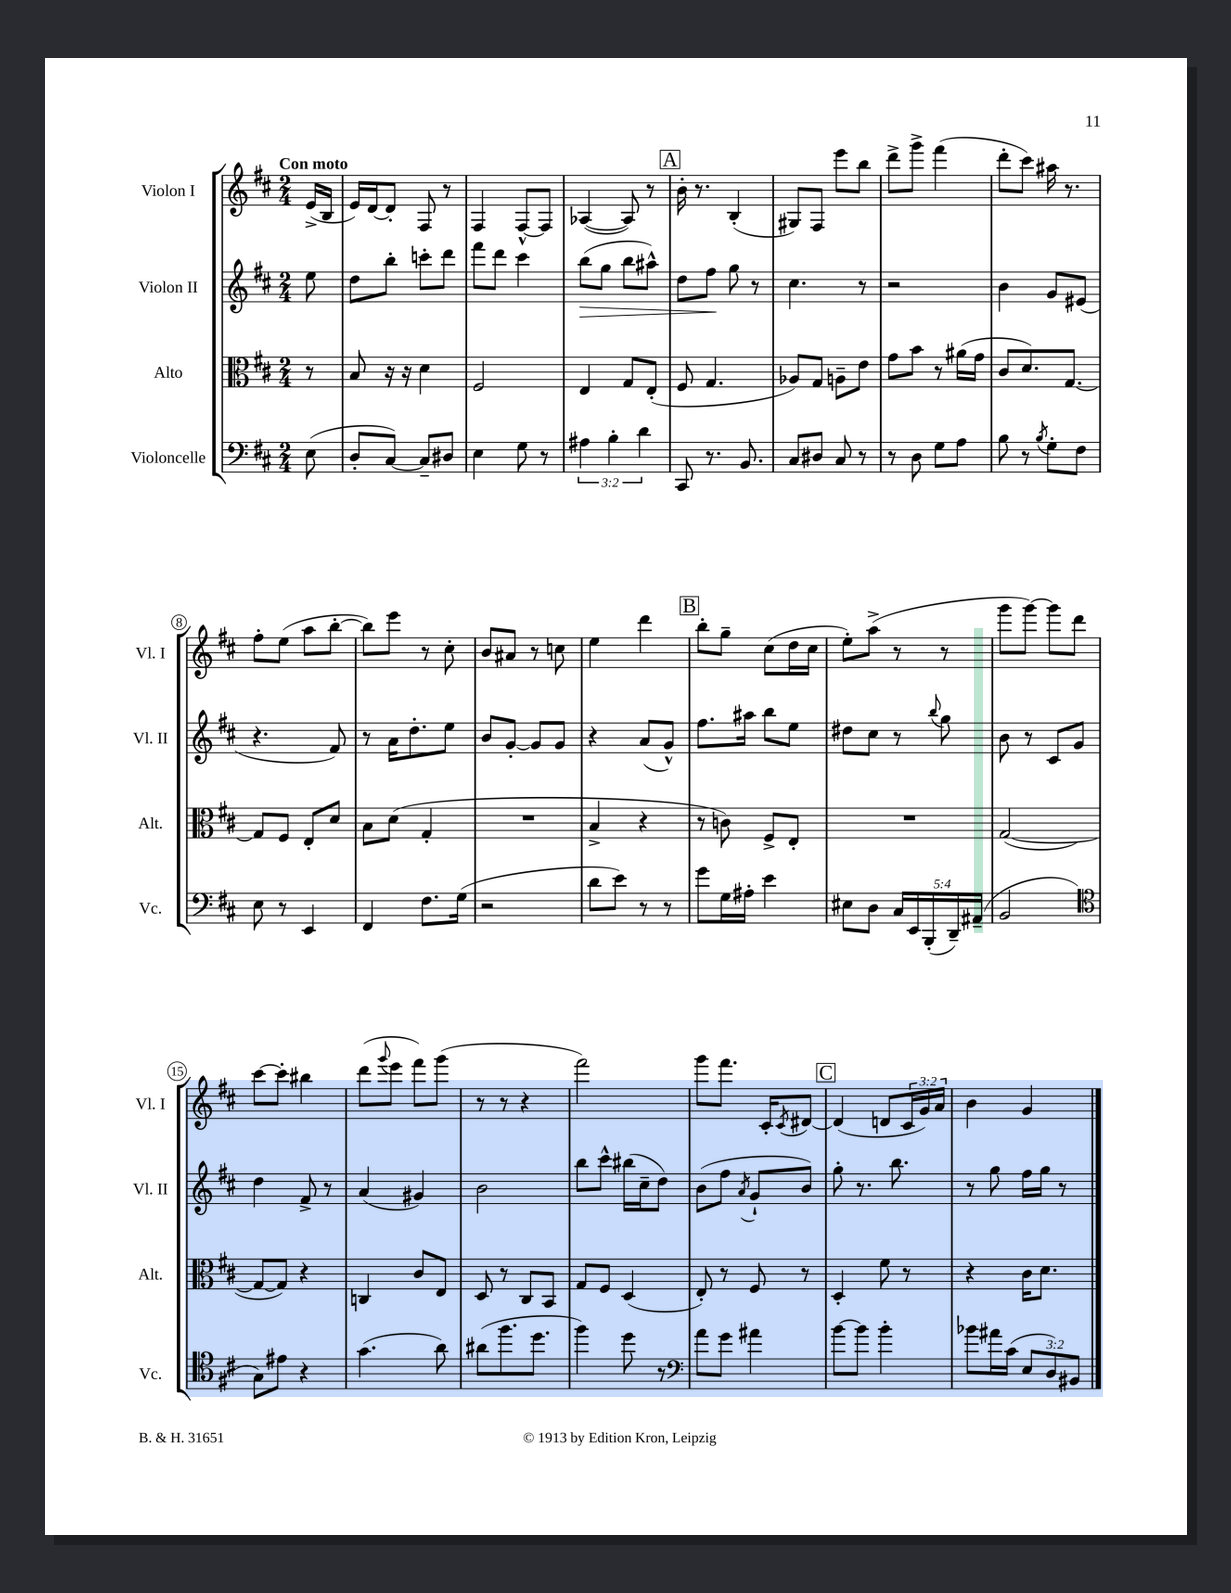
<<
\new StaffGroup <<
\new Staff = "s0" \with { instrumentName = "Violon I" shortInstrumentName = "Vl. I" } {
    \clef treble \key d \major \numericTimeSignature \time 2/4 \override Staff.TupletNumber.text = #tuplet-number::calc-fraction-text \partial 8 \tempo "Con moto"
    e'16->( b16 |
    e'16) d'16~ d'8-. fis8 r8 |
    fis4 fis8~-^ fis8 |
    aes4~( aes8) r8 |
    \mark \markup { \box "A" } b'16-. r8. b4-.( |
    gis8) fis8 e'''8 b''8 |
    d'''8-> g'''8-> fis'''4( |
    d'''8-. cis'''8) ais''16 r8. |
    fis''8-. e''8( a''8 b''8~-. |
    b''8) e'''8 r8 cis''8-. |
    b'8 ais'8 r8 c''8 |
    e''4 d'''4 |
    \mark \markup { \box "B" } b''8-. g''8-- cis''8( d''16 cis''16 |
    e''8-.) a''8->( r8 r8 |
    g'''8 g'''8~) g'''8 d'''8 |
    cis'''8~ cis'''8-. bis''4 |
    d'''8( \appoggiatura { g'''8 } e'''8 fis'''8) g'''8( |
    r8 r8 r4 |
    fis'''2) |
    g'''8 fis'''8. cis'16-. \acciaccatura { cis'8 } dis'8~ |
    \mark \markup { \box "C" } dis'4( d'8 \tuplet 3/2 { cis'16 g'16) a'16 } |
    b'4 g'4 \bar "|." |
}
\new Staff = "s1" \with { instrumentName = "Violon II" shortInstrumentName = "Vl. II" } {
    \clef treble \key d \major \numericTimeSignature \time 2/4 \partial 8
    e''8 |
    d''8 b''8-. c'''8-. d'''8 |
    fis'''8 d'''8 cis'''4 |
    b''8\>( g''8 b''8 ais''8-^) |
    \mark \markup { \box "A" } d''8 fis''8\! g''8 r8 |
    cis''4. r8 |
    r2 |
    b'4 g'8 eis'8( |
    r4. fis'8) |
    r8 a'16 d''8.-. e''8 |
    b'8 g'8~-. g'8 g'8 |
    r4 a'8( g'8-^) |
    \mark \markup { \box "B" } fis''8. ais''16 b''8 e''8 |
    dis''8 cis''8 r8 \appoggiatura { b''8 } g''8 |
    b'8 r8 cis'8 g'8 |
    d''4 fis'8-> r8 |
    a'4( gis'4) |
    b'2 |
    b''8 cis'''8-^ bis''16( cis''16-- d''8) |
    b'8( fis''8 \acciaccatura { a'8 } g'8-! b'8) |
    \mark \markup { \box "C" } g''8-. r8. b''8. |
    r8 g''8 fis''16 g''16 r8 \bar "|." |
}
\new Staff = "s2" \with { instrumentName = "Alto" shortInstrumentName = "Alt." } {
    \clef alto \key d \major \numericTimeSignature \time 2/4 \partial 8
    r8 |
    b8 r16 r16 d'4 |
    fis2 |
    e4 g8 e8-.( |
    \mark \markup { \box "A" } fis8 g4. |
    aes8) g8 a8-- e'8 |
    g'8 b'8 r8 ais'16( g'16 |
    cis'8 d'8.) g8.~ |
    g8 fis8 e8-. d'8 |
    b8 d'8( g4-. |
    R2 |
    b4-> r4 |
    \mark \markup { \box "B" } r8 c'8) fis8-> e8-. |
    R2 |
    g2~( |
    g8~ g8) r4 |
    c4 cis'8 e8 |
    d8 r8 cis8 b,8 |
    g8 fis8 d4( |
    e8-.) r8 fis8 r8 |
    \mark \markup { \box "C" } d4-. fis'8 r8 |
    r4 cis'16 d'8. \bar "|." |
}
\new Staff = "s3" \with { instrumentName = "Violoncelle" shortInstrumentName = "Vc." } {
    \clef bass \key d \major \numericTimeSignature \time 2/4 \override Staff.TupletNumber.text = #tuplet-number::calc-fraction-text \partial 8
    e8( |
    d8-. cis8~) cis8-- dis8 |
    e4 g8 r8 |
    \tuplet 3/2 { ais4 b4-. d'4 } |
    \mark \markup { \box "A" } cis,8 r8. b,8. |
    cis8 dis8 cis8 r8 |
    r8 d8 g8 a8 |
    b8 r8 \acciaccatura { b8 } g8-. fis8 |
    e8 r8 e,4 |
    fis,4 fis8. g16( |
    r2 |
    d'8 e'8) r8 r8 |
    \mark \markup { \box "B" } g'8 g16 ais16-. e'4 |
    eis8 d8 \tuplet 5/4 { cis16 e,16 b,,16-.( d,16--) ais,16--( } |
    b,2 |
    \clef tenor g8) eis'8 r4 |
    g'4.( a'8) |
    ais'8( fis''8. d''8. |
    fis''4) d''8 r8 |
    \clef bass a'8 g'8 ais'4 |
    \mark \markup { \box "C" } b'8~ b'8 b'4-. |
    bes'8 ais'16 cis'16( \tuplet 3/2 { e8 d8) bis,8 } \bar "|." |
}
>>
>>
\layout { \context { \Score \override BarNumber.stencil = #(make-stencil-circler 0.1 0.3 ly:text-interface::print) } }
